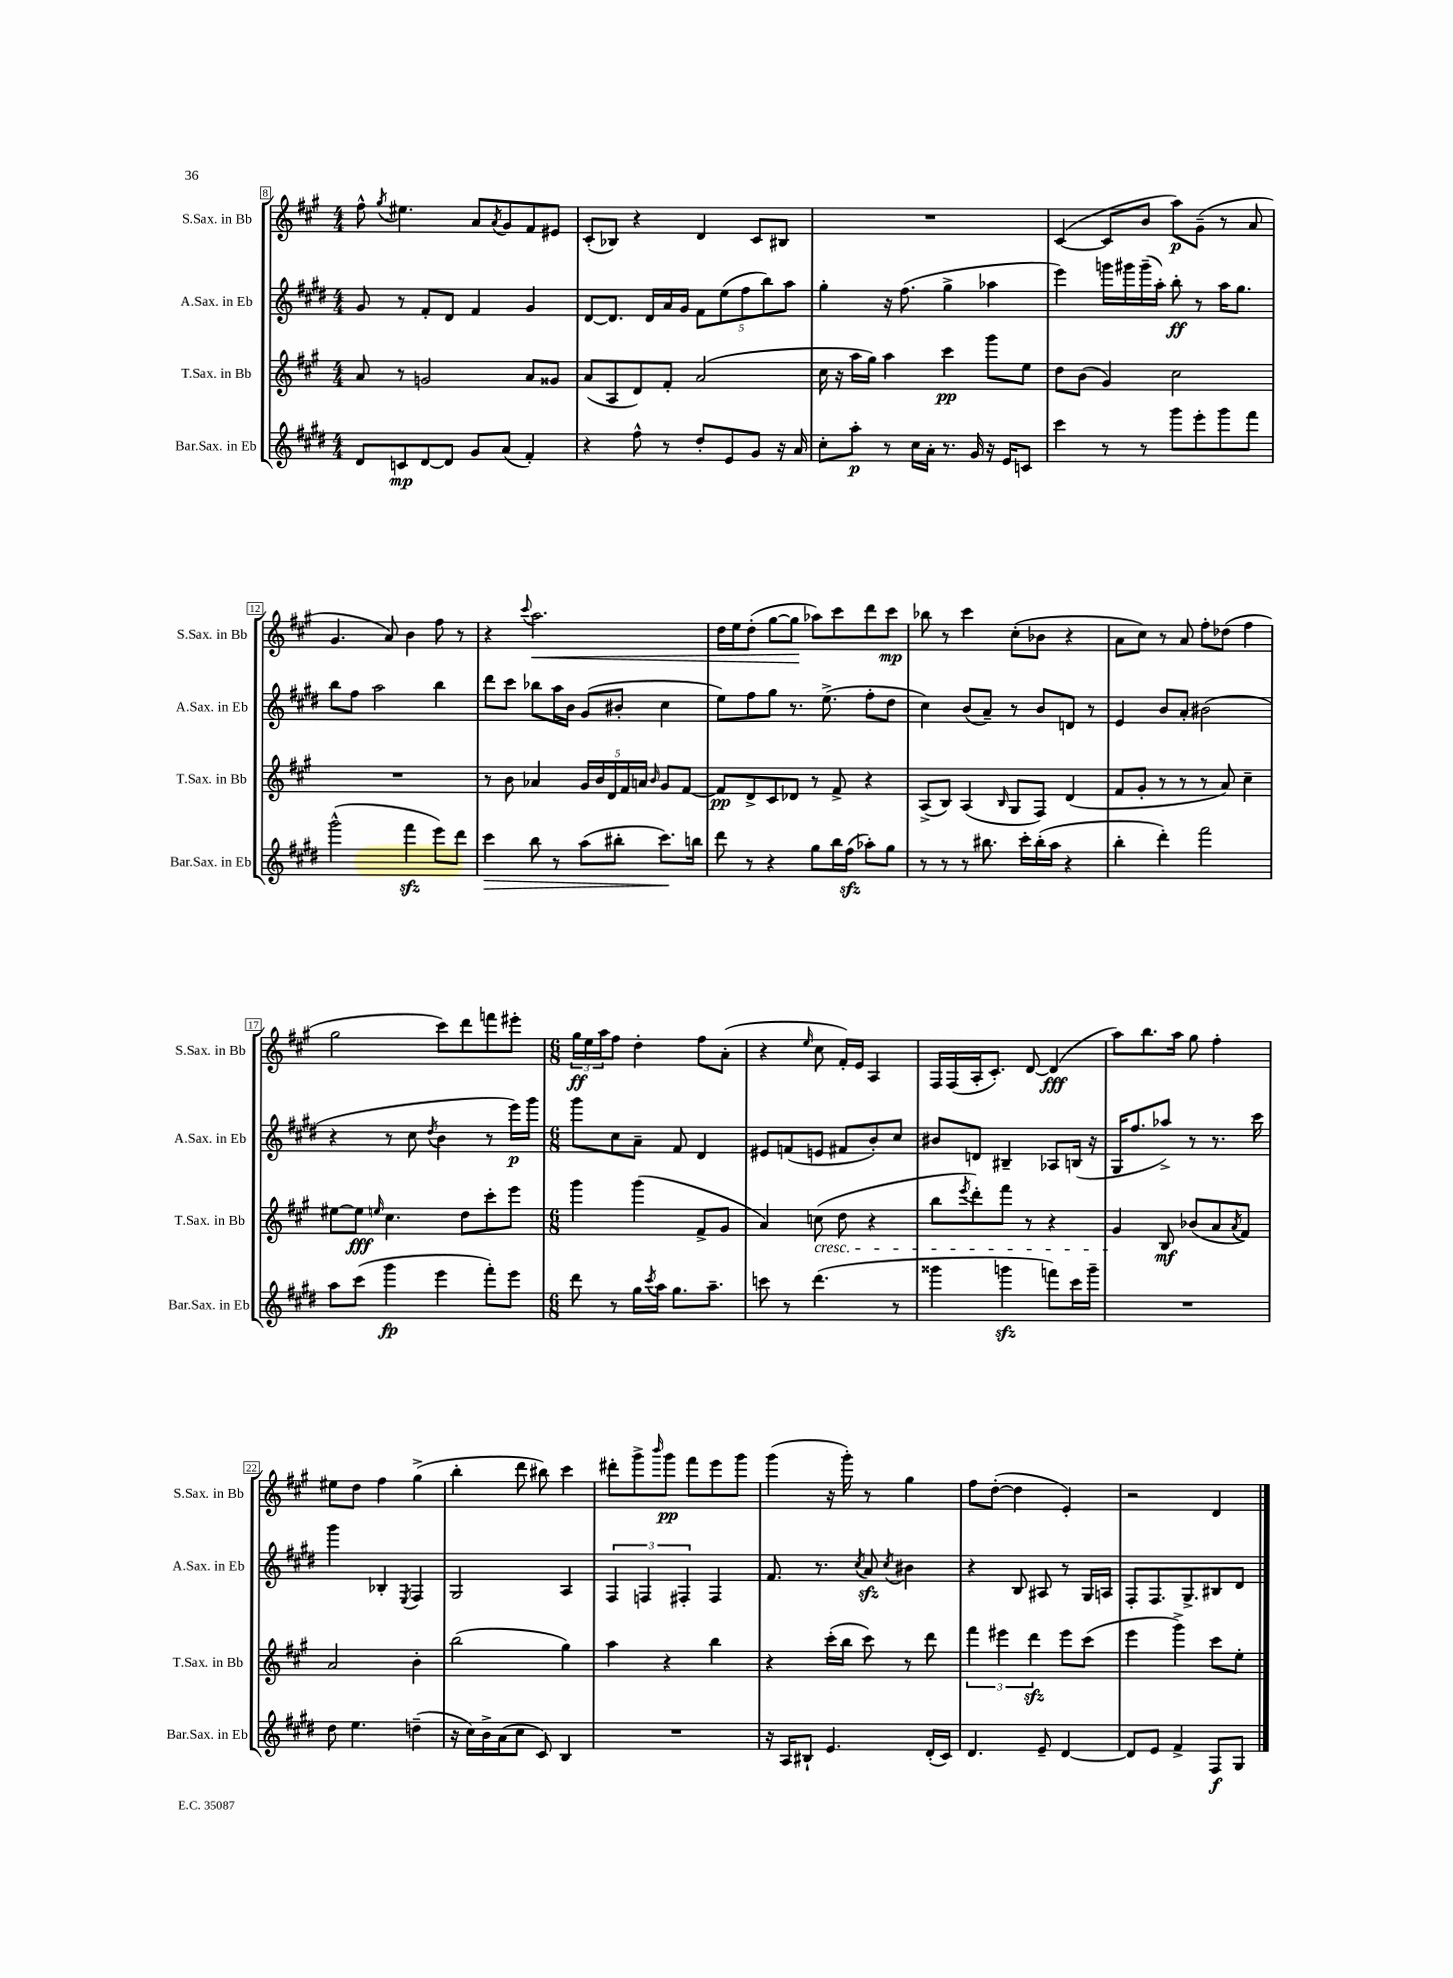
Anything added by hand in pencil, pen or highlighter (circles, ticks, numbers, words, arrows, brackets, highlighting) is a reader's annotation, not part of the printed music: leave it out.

**kern	**dynam	**kern	**dynam	**kern	**dynam	**kern	**dynam
*part4	*part4	*part3	*part3	*part2	*part2	*part1	*part1
*staff4	*staff4	*staff3	*staff3	*staff2	*staff2	*staff1	*staff1
*I"Bar.Sax. in Eb	*	*I"T.Sax. in Bb	*	*I"A.Sax. in Eb	*	*I"S.Sax. in Bb	*
*I'Bar.Sax. in Eb	*	*I'T.Sax. in Bb	*	*I'A.Sax. in Eb	*	*I'S.Sax. in Bb	*
*clefG2	*	*clefG2	*	*clefG2	*	*clefG2	*
*k[f#c#g#d#]	*	*k[f#c#g#]	*	*k[f#c#g#d#]	*	*k[f#c#g#]	*
*M4/4	*	*M4/4	*	*M4/4	*	*M4/4	*
=8	=8	=8	=8	=8	=8	=8	=8
8d#/L	.	8a/	.	8g#/	.	8ff#^^\	.
.	.	.	.	.	.	8qgg#/	.
8cn/	mp	8r	.	8r	.	4.ee#X\	.
[8d#/	.	2gn/	.	8f#'/L	.	.	.
8d#/J]	.	.	.	8d#/J	.	.	.
8g#/L	.	.	.	4f#/	.	8a/L	.
.	.	.	.	.	.	8qa/	.
(8a/J	.	.	.	.	.	8g#/	.
4f#'/)	.	8a/L	.	4g#/	.	8f#/	.
.	.	8g##X/J	.	.	.	8e#X/J	.
=9	=9	=9	=9	=9	=9	=9	=9
4r	.	(8a/L	.	[8d#/L	.	(8c#'/L	.
.	.	8A/	.	8.d#/J]	.	8B-X/J)	.
8ff#^^\	.	8d/)	.	.	.	4r	.
.	.	.	.	16d#/LL	.	.	.
8r	.	8f#'/J	.	16a/	.	.	.
.	.	.	.	16g#/JJ	.	.	.
8dd#'/L	.	(2a/	.	10f#\L	.	4d/	.
.	.	.	.	(10ee\	.	.	.
8e/	.	.	.	.	.	.	.
.	.	.	.	10ff#\	.	.	.
8g#/J	.	.	.	.	.	8c#/L	.
.	.	.	.	10bb\)	.	.	.
16r	.	.	.	.	.	8B#X/J	.
.	.	.	.	10aa\J	.	.	.
16a/	.	.	.	.	.	.	.
=10	=10	=10	=10	=10	=10	=10	=10
8cc#'\L	.	16cc#\	.	4gg#'\	.	1r	.
.	.	16r	.	.	.	.	.
8aa'\J	p	16aa\LL	.	.	.	.	.
.	.	16gg#\JJ)	.	.	.	.	.
8r	.	4aa\	.	16r	.	.	.
.	.	.	.	(8.ff#\	.	.	.
16cc#\LL	.	.	.	.	.	.	.
16a'\JJ	.	.	.	.	.	.	.
8.r	.	4ccc#\	pp	4gg#^\	.	.	.
16g#/	.	.	.	.	.	.	.
16r	.	8ggg#\L	.	4aa-X\	.	.	.
16e/KL	.	.	.	.	.	.	.
8cn/J	.	8ee\J	.	.	.	.	.
=11	=11	=11	=11	=11	=11	=11	=11
4ccc#\	.	8dd\L	.	4eee\)	.	([4c#/	.
.	.	(8b\J	.	.	.	.	.
8r	.	4g#/)	.	16gggn\LL	.	8c#/L]	.
.	.	.	.	16ggg#X\	.	.	.
8r	.	.	.	(16ggg#~\	.	8b/J	.
.	.	.	.	16aa'\JJ)	.	.	.
8ggg#\L	.	2cc#\	.	8bb'\	ff	8aa\L)	p
8eee'\	.	.	.	8r	.	(8g#~\J	.
8ggg#\	.	.	.	16aa\KL	.	8r	.
.	.	.	.	8.gg#\J	.	.	.
8fff#\J	.	.	.	.	.	8a/	.
!!LO:LB:g=z
=12	=12	=12	=12	=12	=12	=12	=12
(2ggg#^^\	.	1r	.	8bb\L	.	4.g#/	.
.	.	.	.	8ff#\J	.	.	.
.	.	.	.	2aa\	.	.	.
.	.	.	.	.	.	8a/)	.
4fff#zz\	.	.	.	.	.	4b\	.
8eee\L)	.	.	.	4bb\	.	8ff#\	.
8ddd#\J	.	.	.	.	.	8r	.
=13	=13	=13	=13	=13	=13	=13	=13
!	!LO:HP:b	!	!	!	!	!	!
4ccc#\	>	8r	.	8ddd#\L	.	4r	.
.	.	8b\	.	8ccc#\J	.	.	.
.	.	.	.	.	.	8qqccc#/	.
!	!	!	!	!	!	!	!LO:HP:b
8bb\	.	4a-X/	.	8bb-X\L	.	2.aa\	<
8r	.	.	.	16aa\L	.	.	.
.	.	.	.	16b\JJ	.	.	.
(8aa\L	.	20g#/LL	.	(8g#/L	.	.	.
.	.	20b/	.	.	.	.	.
.	.	20d/	.	.	.	.	.
8bb#X'\J	.	.	.	8b#X'/J	.	.	.
.	.	20f#/	.	.	.	.	.
.	.	20an/JJ	.	.	.	.	.
.	.	16qqb/	.	.	.	.	.
8.ccc#\L)	.	8g#/L	.	4cc#\	.	.	.
.	.	[8f#/J	.	.	.	.	.
16bbn\Jk	]	.	.	.	.	.	.
=14	=14	=14	=14	=14	=14	=14	=14
8ddd#\	.	8f#/L]	pp	8ee\L)	.	16dd\LL	.
.	.	.	.	.	.	16ee\J	.
8r	.	8d^/	.	8ff#\	.	(8dd'\J	.
4r	.	8c#/	.	8gg#\J	.	[8gg#\L	.
.	.	8d-X/J	.	8.r	.	8gg#\J]	.
8gg#\L	.	8r	.	.	.	8aa-X\L)	[
.	.	.	.	(8.ee^\	.	.	.
16bb\L	.	8f#^/	.	.	.	8ccc#\	.
(16ff#zz\JJ	.	.	.	.	.	.	.
8aa-X'\L)	.	4r	.	8ff#'\L	.	8ddd\	.
8gg#\J	.	.	.	8dd#\J	.	8ccc#\J	mp
=15	=15	=15	=15	=15	=15	=15	=15
8r	.	(8A^/L	.	4cc#\)	.	8bb-X\	.
8r	.	8B/J)	.	.	.	8r	.
8r	.	(4A/	.	(8b/L	.	4ccc#\	.
8.bb#X\	.	.	.	8a~/J)	.	.	.
.	.	16qqB/	.	.	.	.	.
.	.	8G#/L	.	8r	.	(8cc#'\L	.
16ccc#'\LL	.	.	.	.	.	.	.
(16bb#'\	.	8F#/J)	.	8b/L	.	8b-X\J	.
16aa\JJ	.	.	.	.	.	.	.
4r	.	(4d/	.	8dn/J	.	4r	.
.	.	.	.	8r	.	.	.
=16	=16	=16	=16	=16	=16	=16	=16
4bb'\	.	8f#/L	.	4e/	.	8a\L	.
.	.	8g#'/J	.	.	.	8cc#\J)	.
4ddd#'\)	.	8r	.	8b/L	.	8r	.
.	.	8r	.	8a'/J	.	8a/	.
2fff#\	.	8r	.	(2b#X\	.	8ff#'\L	.
.	.	8a/)	.	.	.	(8dd-X\J	.
.	.	4cc#~\	.	.	.	4ff#\	.
!!LO:LB:g=z
=17	=17	=17	=17	=17	=17	=17	=17
8aa\L	.	[8ee#X\L	.	4r	.	2gg#\	.
(8ccc#\J	.	8ee#\J]	fff	.	.	.	.
.	.	16qqeen/	.	.	.	.	.
4ggg#\	fp	4.cc#\	.	8r	.	.	.
.	.	.	.	8cc#\	.	.	.
.	.	.	.	8qdd#/	.	.	.
4eee\	.	.	.	4b\	.	8ccc#\L)	.
.	.	8dd\L	.	.	.	8ddd\	.
8fff#'\L)	.	8ccc#'\	.	8r	.	8fffn\	.
8eee\J	.	8eee\J	.	16eee\LL)	p	8eee#X'\J	.
.	.	.	.	16ggg#\JJ	.	.	.
=18	=18	=18	=18	=18	=18	=18	=18
*M6/8	*	*M6/8	*	*M6/8	*	*M6/8	*
8ddd#\	.	4ggg#\	.	8ggg#\L	.	24gg#\LL	ff
.	.	.	.	.	.	24ee\	.
.	.	.	.	.	.	24aa\J	.
8r	.	.	.	8cc#\	.	8ff#\J	.
16gg#\LL	.	(4ggg#\	.	8a~\J	.	4dd'\	.
8qccc#/	.	.	.	.	.	.	.
16aa\JJ	.	.	.	.	.	.	.
8.gg#\L	.	.	.	8f#/	.	.	.
.	.	8f#^/L	.	4d#/	.	8ff#\L	.
8.aa~\J	.	.	.	.	.	.	.
.	.	8g#/J	.	.	.	(8a'\J	.
=19	=19	=19	=19	=19	=19	=19	=19
8cccn\	.	4a/)	.	8e#X/L	.	4r	.
8r	.	.	.	(8fn/	.	.	.
.	.	.	.	.	.	16qqee/	.
!	!	!LO:TX:b:i:t=cresc.	!	!	!	!	!
(4.ddd#\	.	(8ccn\	.	8en/J	.	8cc#\	.
.	.	8dd\	.	8f#X/L	.	16f#'/LL)	.
.	.	.	.	.	.	16e/JJ	.
.	.	4r	.	8b'/)	.	4A/	.
8r	.	.	.	8cc#/J	.	.	.
=20	=20	=20	=20	=20	=20	=20	=20
4ggg##X\	.	8bb\L	.	8b#X/L	.	16F#/LL	.
.	.	.	.	.	.	(16F#/	.
.	.	8qeee/	.	.	.	.	.
.	.	8ddd'\)	.	8dn/J	.	16A'/J	.
.	.	.	.	.	.	8.c#'/J)	.
4gggnzz\	.	8fff#\J	.	4B#X~/	.	.	.
.	.	8r	.	.	.	[8d/	.
8fffn\L)	.	4r	.	8A-X/L	.	(4d/]	fff
16ccc#\L	.	.	.	(16Bn/Jk	.	.	.
16ggg~\JJ	.	.	.	16r	.	.	.
=21	=21	=21	=21	=21	=21	=21	=21
2.r	.	4g#/	.	16G#/KL	.	8aa\L)	.
.	.	.	.	8.ff#/	.	.	.
.	.	.	.	.	.	8.bb\	.
.	.	8B/	mf	8aa-X^/J)	.	.	.
.	.	.	.	.	.	16aa\Jk	.
.	.	(8b-X/L	.	8r	.	8gg#\	.
.	.	8a/	.	8.r	.	4ff#'\	.
.	.	8qa/	.	.	.	.	.
.	.	8f#/J)	.	.	.	.	.
.	.	.	.	16ccc#\	.	.	.
!!LO:LB:g=z
=22	=22	=22	=22	=22	=22	=22	=22
8dd#\	.	2a/	.	4ggg#\	.	8ee#X\L	.
4.ee\	.	.	.	.	.	8dd\J	.
.	.	.	.	4B-X'/	.	4ff#\	.
.	.	.	.	8qE/	.	.	.
(4ddn~\	.	4b'\	.	4F#/	.	(4gg#^\	.
=23	=23	=23	=23	=23	=23	=23	=23
16r	.	(2bb\	.	2G#/	.	4bb'\	.
16cc#\LL)	.	.	.	.	.	.	.
16b^\	.	.	.	.	.	.	.
(16a\J	.	.	.	.	.	.	.
8cc#\J	.	.	.	.	.	8ddd\	.
8c#/)	.	.	.	.	.	8bb#X\)	.
4B/	.	4gg#\)	.	4A/	.	4ccc#\	.
=24	=24	=24	=24	=24	=24	=24	=24
2.r	.	4aa\	.	6F#/	.	8ddd#X'\L	.
.	.	.	.	.	.	8ggg#^\	.
.	.	.	.	6Fn/	.	.	.
.	.	.	.	.	.	16qqbbb/	.
.	.	4r	.	.	.	8ggg#\J	pp
.	.	.	.	6F#X'/	.	.	.
.	.	.	.	.	.	8fff#\L	.
.	.	4bb\	.	4F#/	.	8eee\	.
.	.	.	.	.	.	8ggg#\J	.
=25	=25	=25	=25	=25	=25	=25	=25
16r	.	4r	.	8.f#/	.	(4ggg#\	.
16A/KL	.	.	.	.	.	.	.
8B#X`/J	.	.	.	.	.	.	.
.	.	.	.	8.r	.	.	.
4.e/	.	(16ccc#'\LL	.	.	.	16r	.
.	.	16bb\JJ	.	.	.	16ggg#'\)	.
.	.	.	.	8qcc#/	.	.	.
.	.	8ccc#\)	.	8azz/	.	8r	.
.	.	.	.	8qcc#/	.	.	.
.	.	8r	.	4b#X\	.	4gg#\	.
(16d#'/LL	.	8ddd\	.	.	.	.	.
16c#/JJ)	.	.	.	.	.	.	.
=26	=26	=26	=26	=26	=26	=26	=26
4.d#/	.	6fff#\	.	4r	.	8ff#\L	.
.	.	.	.	.	.	([8dd'\J	.
.	.	6eee#X\	.	.	.	.	.
.	.	.	.	8B/	.	4dd\]	.
.	.	6dddzz\	.	.	.	.	.
8e~/	.	.	.	8A#X/	.	.	.
[4d#/	.	8eee#\L	.	8r	.	4e'/)	.
.	.	(8ccc#\J	.	16G#/LL	.	.	.
.	.	.	.	16An/JJ	.	.	.
=27	=27	=27	=27	=27	=27	=27	=27
8d#/L]	.	4eee\	.	8F#'/L	.	2r	.
8e/J	.	.	.	8.F#/	.	.	.
4f#^/	.	4ggg#^\)	.	.	.	.	.
.	.	.	.	8.G#^/	.	.	.
8F#/L	f	8ccc#\L	.	8B#X/	.	4d/	.
8G#/J	.	8ee'\J	.	8d#/J	.	.	.
==	==	==	==	==	==	==	==
*-	*-	*-	*-	*-	*-	*-	*-
